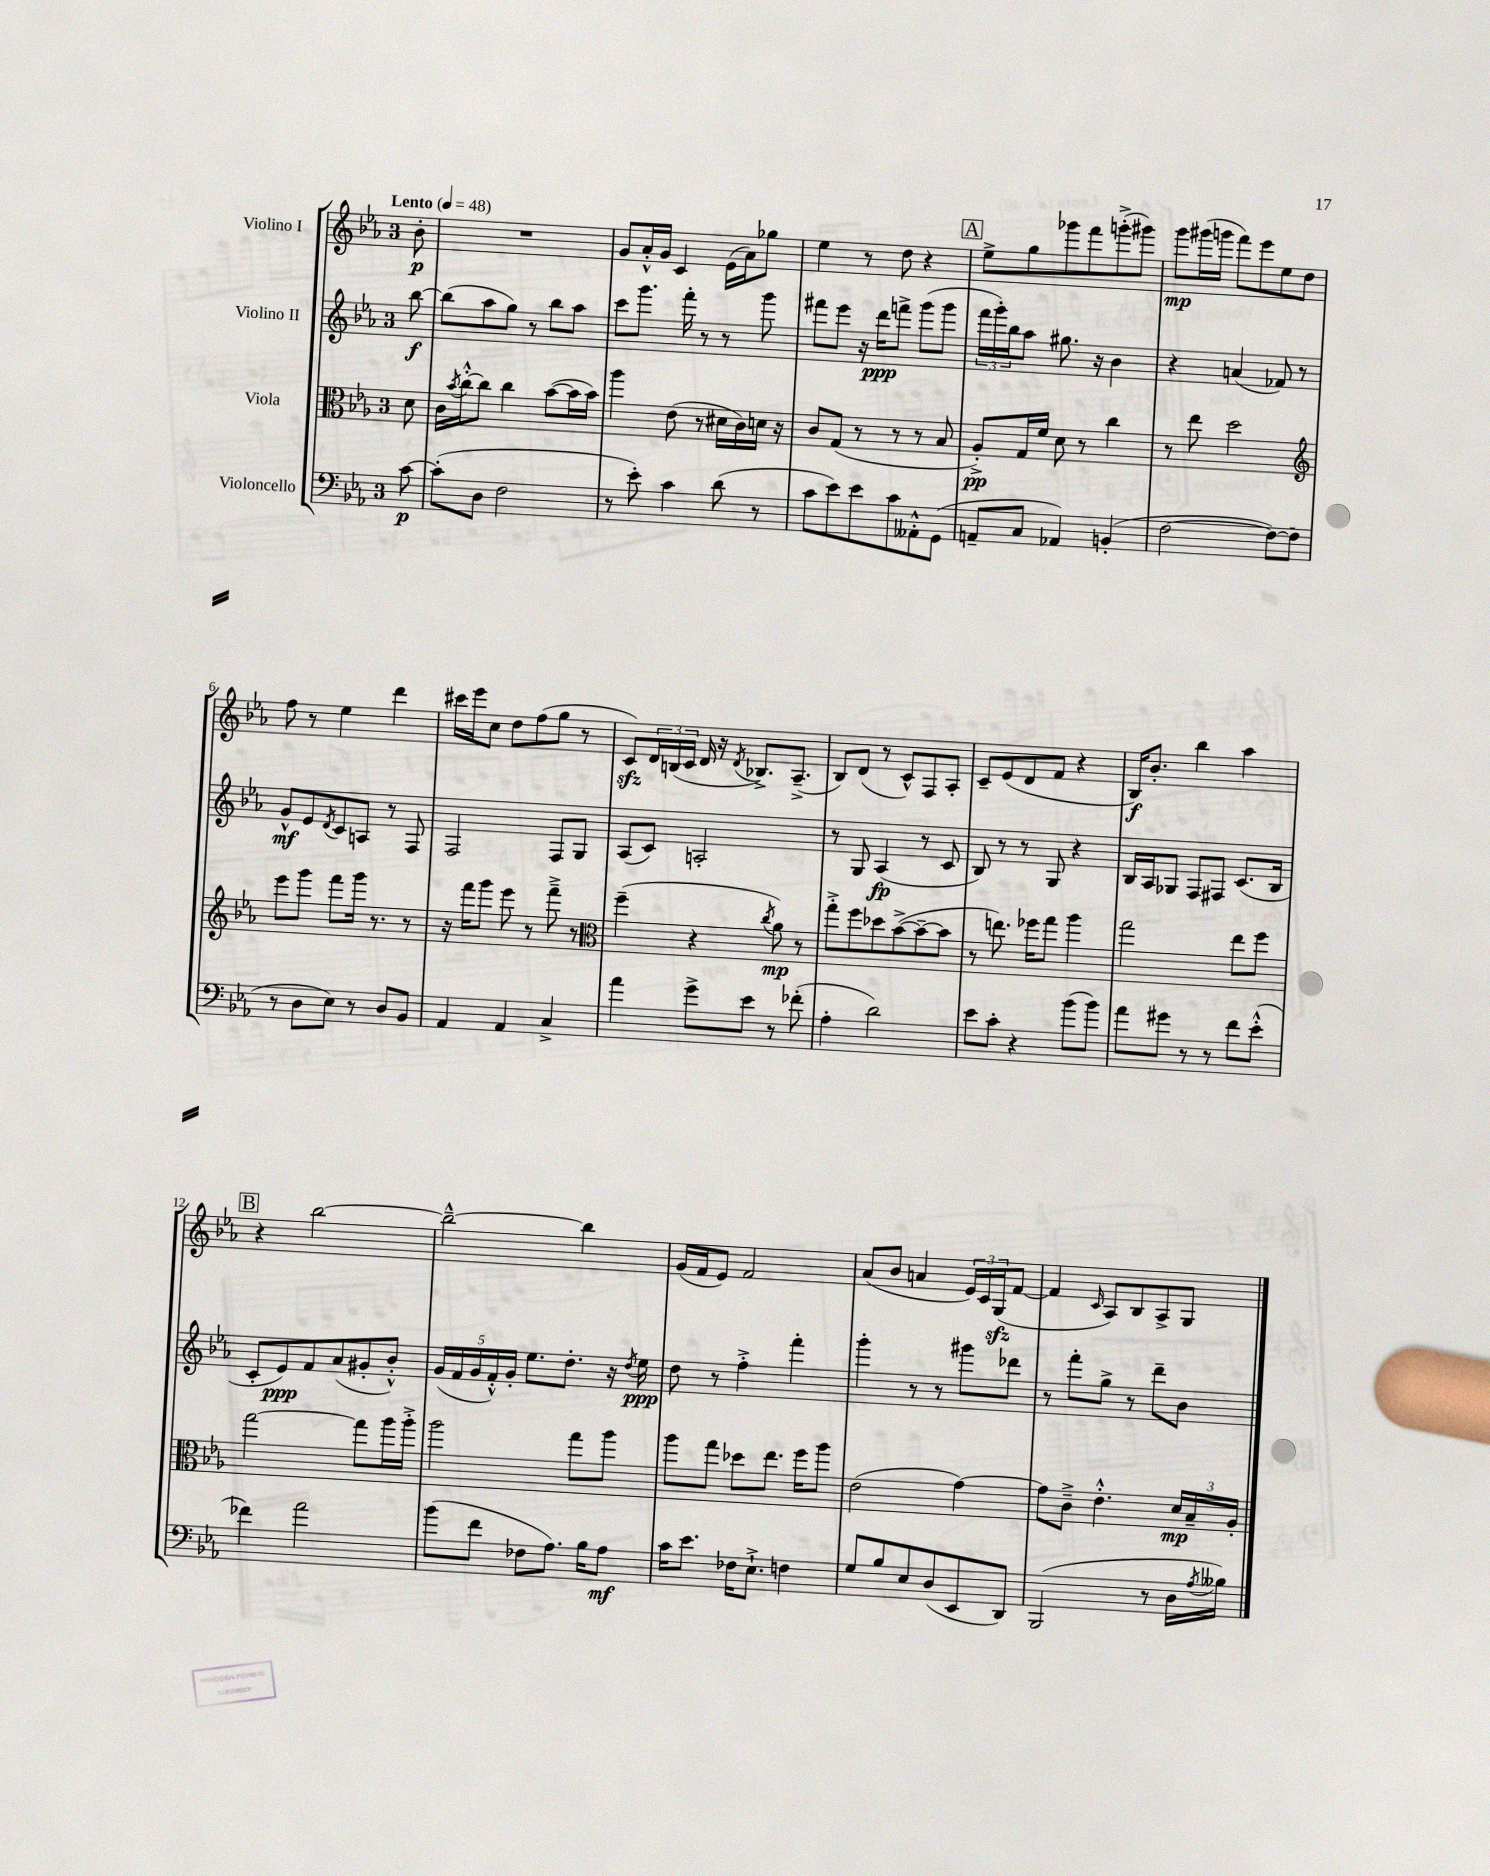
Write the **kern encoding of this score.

**kern	**dynam	**kern	**dynam	**kern	**dynam	**kern	**dynam
*part4	*part4	*part3	*part3	*part2	*part2	*part1	*part1
*staff4	*staff4	*staff3	*staff3	*staff2	*staff2	*staff1	*staff1
*I"Violoncello	*	*I"Viola	*	*I"Violino II	*	*I"Violino I	*
*clefF4	*	*clefC3	*	*clefG2	*	*clefG2	*
*k[b-e-a-]	*	*k[b-e-a-]	*	*k[b-e-a-]	*	*k[b-e-a-]	*
*M3/4	*	*M3/4	*	*M3/4	*	*M3/4	*
*MM48	*	*MM48	*	*MM48	*	*MM48	*
=	=	=	=	=	=	=	=
!	!	!	!	!	!	!LO:TX:a:B:t=Lento	!
[8c\	p	8d\	.	[8bb-\	f	8b-'\	p
=1	=1	=1	=1	=1	=1	=1	=1
(8c'\L]	.	16c\LL	.	(8bb-\L]	.	2.r	.
.	.	8qb-/	.	.	.	.	.
.	.	[16cc'^^\J	.	.	.	.	.
8D\J	.	8cc\J]	.	8aa-\	.	.	.
2F\	.	4cc\	.	8gg\J)	.	.	.
.	.	.	.	8r	.	.	.
.	.	([8b-\L	.	8bb-\L	.	.	.
.	.	16b-\L]	.	8aa-\J	.	.	.
.	.	16b-\JJ)	.	.	.	.	.
=2	=2	=2	=2	=2	=2	=2	=2
8r	.	4aa-\	.	8ccc\L	.	8g/L	.
8e-'\)	.	.	.	8.ggg\J	.	16a-'^^/L	.
.	.	.	.	.	.	16g/JJ	.
4c\	.	(8e-\	.	.	.	4c/	.
.	.	.	.	16fff'\	.	.	.
.	.	8r	.	8r	.	.	.
(8d\	.	16d#X\LL	.	8r	.	(16e-\LL	.
.	.	16c\)	.	.	.	16a-\J)	.
8r	.	16dn\JJ	.	8ggg\	.	8gg-X\J	.
.	.	16r	.	.	.	.	.
=3	=3	=3	=3	=3	=3	=3	=3
8c\L	.	8c/L	.	8fff#X\L	.	4ee-\	.
8e-\)	.	(8G/J	.	8eee-\J	.	.	.
8e-\	.	8r	.	16r	.	8r	.
.	.	.	.	16ddd\KL	ppp	.	.
8c\	.	8r	.	8fffn^\J	.	8dd\	.
8AA--X'^^\	.	8r	.	(8ggg\L	.	4r	.
(8GG\J	.	8B-/	.	8ggg\J	.	.	.
!!LO:REH:place=s1:t=A
=4	=4	=4	=4	=4	=4	=4	=4
8AAn~/L	.	8A-'^/L)	pp	24fff\LL	.	8ee-^\L	.
.	.	.	.	24ggg'\)	.	.	.
.	.	.	.	24bb-\J	.	.	.
8C/J	.	16G/L	.	8aa-\J	.	8gg\	.
.	.	16f/JJ	.	.	.	.	.
4AA-X/)	.	8d\	.	8.gg#X\	.	8ggg-X\	.
.	.	8r	.	.	.	8fff\	.
.	.	.	.	16r	.	.	.
(4BBn'/	.	4cc\	.	4b-\	.	(8gggn'^\	.
.	.	.	.	.	.	8ggg#X\J)	.
=5	=5	=5	=5	=5	=5	=5	=5
[2F\	.	8r	.	4r	.	8ggg\L	mp
.	.	8ee-\	.	.	.	(16ggg#X\L	.
.	.	.	.	.	.	16gggn\JJ	.
.	.	2dd\	.	(4an/	.	8fff\L)	.
.	.	.	.	.	.	8eee-\	.
8F\L_)	.	.	.	8f-X/)	.	8ee-\	.
(8F\J]	.	.	.	8r	.	8dd\J	.
!!LO:LB:g=z
=6	=6	=6	=6	=6	=6	=6	=6
*	*	*clefG2	*	*	*	*	*
8r	.	8eee-\L	.	8g^^/L	mf	8ff\	.
8D\L	.	8ggg\J	.	8e-/	.	8r	.
.	.	.	.	8qd/	.	.	.
8E-\J)	.	8fff\L	.	8c/	.	4ee-\	.
8r	.	16ggg\Jk	.	8An/J	.	.	.
.	.	8.r	.	.	.	.	.
8D/L	.	.	.	8r	.	4ddd\	.
8BB-/J	.	8r	.	8F/	.	.	.
=7	=7	=7	=7	=7	=7	=7	=7
4AA-/	.	16r	.	2F/	.	16ccc#X\LL	.
.	.	16fff\KL	.	.	.	16eee-\J	.
.	.	8ggg\J	.	.	.	8cc\J	.
4AA-/	.	8eee-\	.	.	.	8dd\L	.
.	.	8r	.	.	.	(8ff\	.
4C^/	.	8fff~^\	.	8F/L	.	8gg\J	.
.	.	8r	.	8G/J	.	8r	.
=8	=8	=8	=8	=8	=8	=8	=8
*	*	*clefC3	*	*	*	*	*
4a-\	.	(4ff~\	.	(8A-/L	.	8czz/L)	.
.	.	.	.	8c/J)	.	24d/L	.
.	.	.	.	.	.	(24Bn/	.
.	.	.	.	.	.	24c/JJ	.
8g^\L	.	4r	.	2An'/	.	16d/	.
.	.	.	.	.	.	16r	.
.	.	.	.	.	.	8qd/	.
8e-\J	.	.	.	.	.	8.B-X^/L)	.
.	.	8qcc/	.	.	.	.	.
8r	.	8a-\)	mp	.	.	.	.
.	.	.	.	.	.	(8.A-~^/J	.
(8f-X'\	.	8r	.	.	.	.	.
=9	=9	=9	=9	=9	=9	=9	=9
4A-'\	.	8gg'^\L	.	8r	.	8B-/L)	.
.	.	8ff\	.	8G/	.	(8d/J	.
2d\)	.	8dd-X\	.	(4A-/	fp	8r	.
.	.	([8b-^\	.	.	.	8c^^/L)	.
.	.	8b-~\_	.	8r	.	8F/	.
.	.	8b-\J]	.	8c/	.	8A-'/J	.
=10	=10	=10	=10	=10	=10	=10	=10
8e-\L	.	8r	.	8B-/)	.	8c~/L	.
8c'\J	.	8.een\)	.	8r	.	(8e-/	.
4r	.	.	.	8r	.	8d/	.
.	.	16ff-X\KL	.	.	.	.	.
.	.	8gg\J	.	8G/	.	8f/J	.
(8b-\L	.	4aa-\	.	4r	.	4r	.
8b-\J)	.	.	.	.	.	.	.
=11	=11	=11	=11	=11	=11	=11	=11
8a-\L	.	2gg\	.	16B-/LL	.	16B-/KL)	f
.	.	.	.	16A-/J	.	8.b-'/J	.
8g#X\J	.	.	.	8G-X/J	.	.	.
8r	.	.	.	8F/L	.	4bb-\	.
8r	.	.	.	8F#X/J	.	.	.
8f\L	.	8ee-\L	.	(8.c/L	.	4aa-\	.
(8e-'^^\J	.	8ff\J	.	.	.	.	.
.	.	.	.	16B-/Jk	.	.	.
!!LO:LB:g=z
!!LO:REH:place=s1:t=B
=12	=12	=12	=12	=12	=12	=12	=12
4f-X\)	.	[2gg\	.	8c'/L	.	4r	.
.	.	.	.	8e-/)	ppp	.	.
2a-\	.	.	.	8f/	.	[2bb-\	.
.	.	.	.	(8a-/	.	.	.
.	.	8gg\L]	.	8g#X'/	.	.	.
.	.	16aa-\L	.	8b-'^^/J)	.	.	.
.	.	16aa-'^\JJ	.	.	.	.	.
=13	=13	=13	=13	=13	=13	=13	=13
(8b-\L	.	2aa-\	.	(20g/LL	.	2bb-~^^\_	.
.	.	.	.	20f/	.	.	.
.	.	.	.	20g/	.	.	.
8f\J	.	.	.	.	.	.	.
.	.	.	.	20f'^^/)	.	.	.
.	.	.	.	20g'/JJ	.	.	.
8F-X\L	.	.	.	8.ee-\L	.	.	.
8.A-\J)	.	.	.	.	.	.	.
.	.	.	.	8.dd'\J	.	.	.
.	.	8gg\L	.	.	.	4bb-\]	.
16B-\KL	.	.	.	.	.	.	.
8A-\J	mf	8aa-\J	.	16r	.	.	.
.	.	.	.	8qdd/	.	.	.
.	.	.	.	16ee-\	ppp	.	.
=14	=14	=14	=14	=14	=14	=14	=14
16c\KL	.	8aa-\L	.	8dd\	.	(16g/LL	.
8.e-\J	.	.	.	.	.	16f/J	.
.	.	8gg\J	.	8r	.	8e-/J)	.
16F-X\KL	.	8dd-X\L	.	4ff'^\	.	2f/	.
8.E-`^\J	.	.	.	.	.	.	.
.	.	8.ee-\J	.	.	.	.	.
4Fn\	.	.	.	4fff'\	.	.	.
.	.	16ff\KL	.	.	.	.	.
.	.	8aa-\J	.	.	.	.	.
=15	=15	=15	=15	=15	=15	=15	=15
8G/L	.	(2e-\	.	4ggg'\	.	(8a-/L	.
8B-/	.	.	.	.	.	8b-/J	.
8E-/	.	.	.	8r	.	4an/	.
(8D/	.	.	.	8r	.	.	.
8EE-/	.	[4g\)	.	8ggg#X\L	.	24e-/LL)	.
.	.	.	.	.	.	24c/	.
.	.	.	.	.	.	(24Gzz/J	.
8DD/J)	.	.	.	8ddd-X\J	.	[8f/J	.
=16	=16	=16	=16	=16	=16	=16	=16
(2BBB-/	.	8g\L]	.	8r	.	4f/]	.
.	.	8c~^\J	.	8fff'\L	.	.	.
.	.	.	.	.	.	16qqc/	.
.	.	4.e-'^^\	.	8gg^\J	.	8A-/L)	.
.	.	.	.	8r	.	8B-/	.
8r	.	.	.	8ddd~\L	.	8A-^/	.
16D\LL	.	24d/LL	mp	8b-\J	.	8G/J	.
.	.	24B-~/	.	.	.	.	.
8qA-/	.	.	.	.	.	.	.
16B--X\JJ)	.	.	.	.	.	.	.
.	.	24A-'/JJ	.	.	.	.	.
==	==	==	==	==	==	==	==
*-	*-	*-	*-	*-	*-	*-	*-
